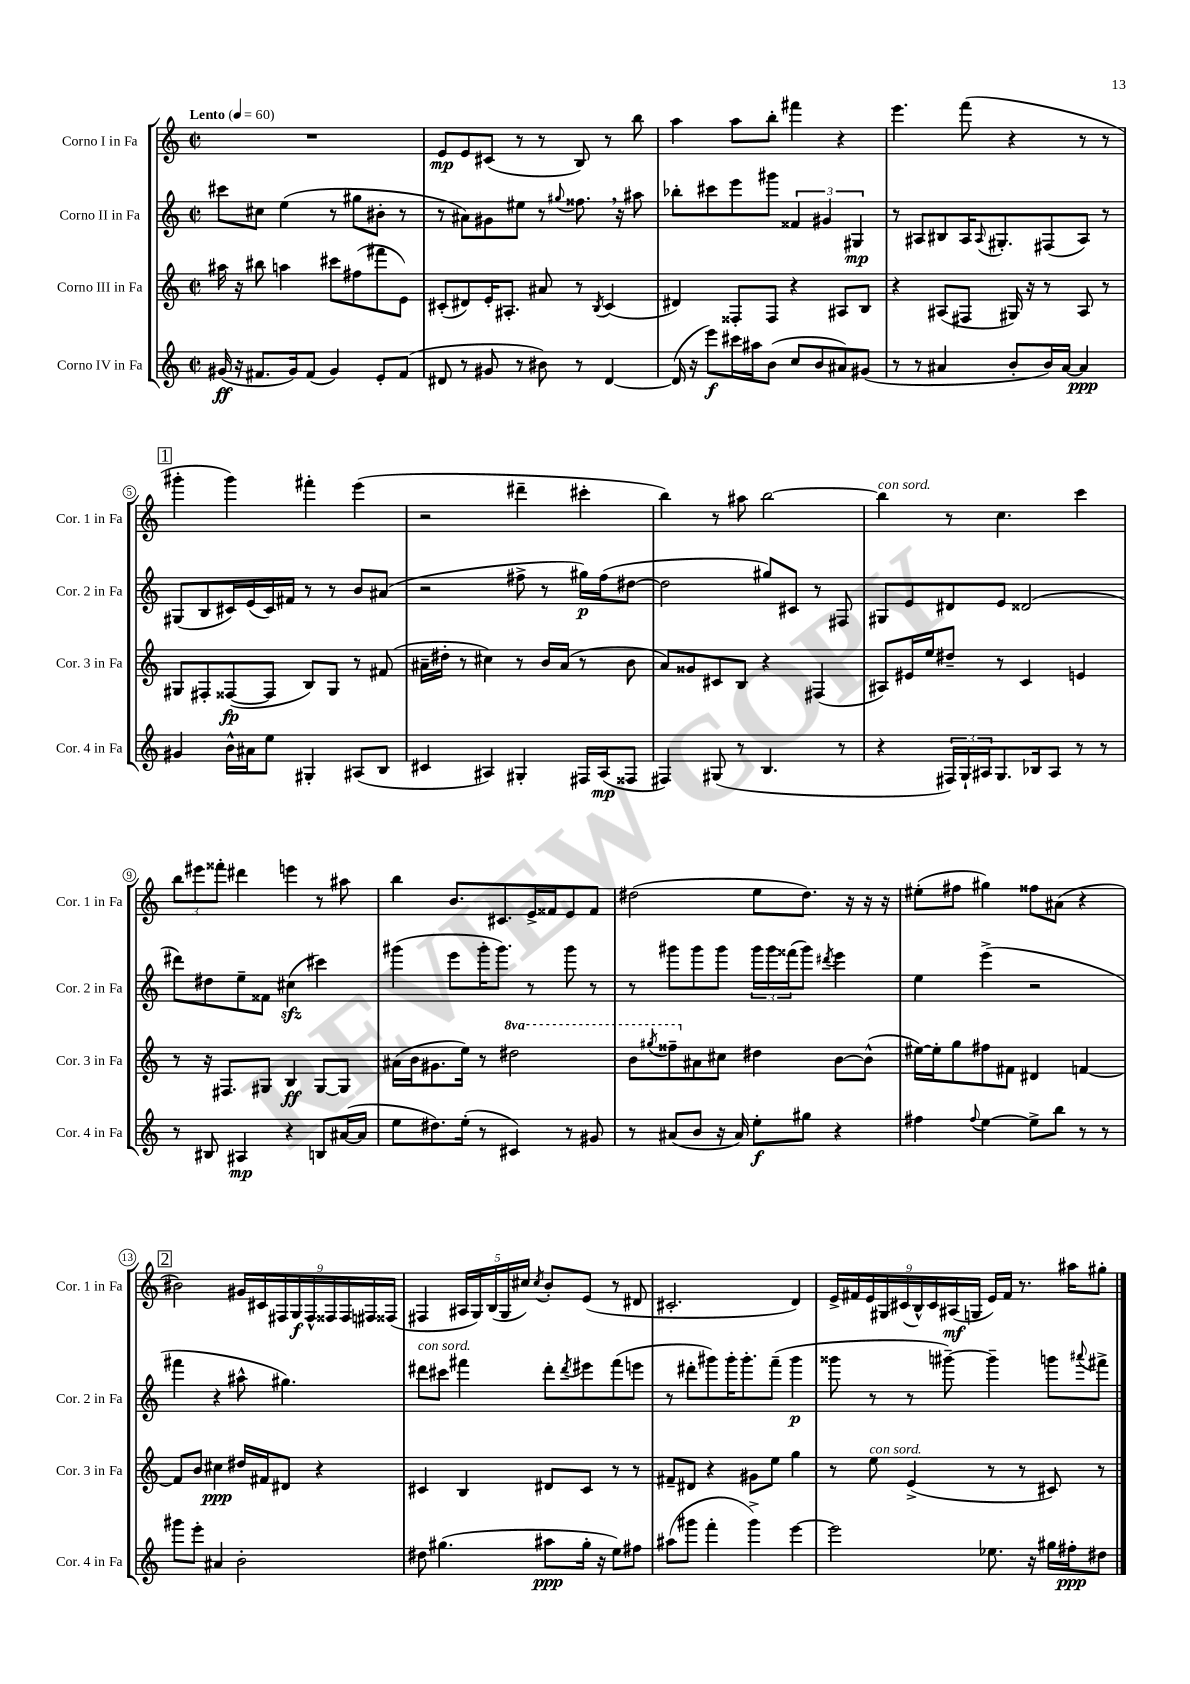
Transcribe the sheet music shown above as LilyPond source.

<<
\new StaffGroup <<
\new Staff = "s0" \with { instrumentName = "Corno I in Fa" shortInstrumentName = "Cor. 1 in Fa" } {
    \clef treble \key c \major \defaultTimeSignature \time 2/2 \tempo "Lento" 4 = 60
    R1 |
    e'8\mp e'8 cis'8( r8 r8 b8) r8 b''8 |
    a''4 a''8 b''8-. fis'''4 r4 |
    e'''4. f'''8( r4 r8 r8 |
    \mark \markup { \box "1" } gis'''4-. gis'''4) fis'''4-. e'''4( |
    r2 dis'''4-- cis'''4-. |
    b''4) r8 ais''8 b''2~ |
    b''4^\markup { \italic "con sord." } r8 c''4. c'''4 |
    \tuplet 3/2 { b''8 eis'''8 fisis'''8-. } dis'''4 e'''4 r8 ais''8 |
    b''4 b'8. cis'8. e'16-> fisis'16 e'8 fisis'8 |
    dis''2( e''8 dis''8.) r16 r16 r16 |
    eis''8-.( fis''8 gis''4) fisis''8 ais'8( r4 |
    \mark \markup { \box "2" } bis'2) \tuplet 9/8 { gis'16 cis'16 fis16 g16\f fis16-^ fisis16 fisis16 fis16 fisis16( } |
    fis4 \tuplet 5/4 { ais16 g16) b16( g16 cis''16) } \acciaccatura { cis''8 } b'8-. e'8( r8 dis'8 |
    cis'2.-. d'4) |
    \tuplet 9/8 { e'16-> fis'16 e'16 gis16 cis'16( b16-^) cis'16 ais16\mf( g16 } e'16) fis'16 r8. ais''16 gis''8-. \bar "|." |
}
\new Staff = "s1" \with { instrumentName = "Corno II in Fa" shortInstrumentName = "Cor. 2 in Fa" } {
    \clef treble \key c \major \defaultTimeSignature \time 2/2
    cis'''8 cis''8 e''4( r8 gis''8 bis'8-. r8 |
    r8 ais'8) gis'8 eis''8 r8 \appoggiatura { gis''8 } fisis''8. \breathe r16 ais''8 |
    bes''8-. cis'''8 e'''8 gis'''8 \tuplet 3/2 { fisis'4 gis'4 gis4\mp } |
    r8 ais8 bis8 ais16 \appoggiatura { ais8 } gis8.-. fis8( ais8) r8 |
    \mark \markup { \box "1" } gis8( b8 cis'16) e'16( cis'16) fis'16 r8 r8 b'8 ais'8( |
    r2 fis''8-> r8 gis''16\p) fis''16( dis''8~ |
    dis''2 gis''8) cis'8 r8 fis8 |
    gis8 e'8 dis'8 e'8 disis'2( |
    dis'''8) dis''8 e''8-- fisis'8 cis''4\sfz( cis'''4) |
    gis'''4( e'''8 gis'''16-. gis'''8.) r8 gis'''8 r8 |
    r8 gis'''8 gis'''8 gis'''8 \tuplet 3/2 { gis'''16 gis'''16 fisis'''16( } gis'''8) \acciaccatura { dis'''8 } e'''4 |
    e''4 e'''4->( r2 |
    \mark \markup { \box "2" } fis'''4 r4 ais''8-^ gis''4.) |
    dis'''8^\markup { \italic "con sord." } cis'''8 fis'''4 dis'''8-. \acciaccatura { dis'''8 } eis'''8 fis'''8( e'''8 |
    r8 dis'''8-. gis'''8) gis'''16-. gis'''8.-. f'''8--( gis'''4\p |
    gisis'''8 r8 r8 gis'''8~--) gis'''4-- g'''8 \appoggiatura { ais'''8 } fis'''8-> \bar "|." |
}
\new Staff = "s2" \with { instrumentName = "Corno III in Fa" shortInstrumentName = "Cor. 3 in Fa" } {
    \clef treble \key c \major \defaultTimeSignature \time 2/2 \set Staff.ottavationMarkups = #ottavation-simple-ordinals
    ais''16 r16 bis''8 a''4 cis'''8 fis''8( fis'''8 e'8) |
    cis'8-.( dis'8) e'16-. ais8.-. ais'8 r8 \acciaccatura { b8 } cis'4( |
    dis'4) fisis8-. fisis8 r4 ais8 b8 |
    r4 ais8( fis8 gis16) r16 r8 ais8 r8 |
    \mark \markup { \box "1" } gis8 fis8-. fisis8~\fp( fisis8 b8) gis8 r8 fis'8( |
    ais'16-- dis''16-. r8 cis''4) r8 b'16 ais'16( r8 b'8 |
    a'8) gisis'8 cis'8 b8 r4 fis4( |
    ais8) eis'16 e''16 dis''8-- r8 c'4 e'4 |
    r8 r16 fis8. gis8 b4\ff gis8~ gis8 |
    ais'16( b'16 gis'8. e''16) r8 \ottava #1 dis'''2 |
    b''8 \acciaccatura { gis'''8 } fisis'''8-- \ottava #0 ais'8 cis''8 dis''4 b'8~ b'8-^( |
    eis''16~) eis''16-. g''8 fis''8 fis'8 dis'4 f'4~ |
    \mark \markup { \box "2" } f'8 b'8 cis''4\ppp dis''16 fis'16 dis'8 r4 |
    cis'4 b4 dis'8 cis'8 r8 r8 |
    fis'8-- dis'8 r4 gis'8 e''8 g''4 |
    r8 e''8^\markup { \italic "con sord." } e'4->( r8 r8 cis'8) r8 \bar "|." |
}
\new Staff = "s3" \with { instrumentName = "Corno IV in Fa" shortInstrumentName = "Cor. 4 in Fa" } {
    \clef treble \key c \major \defaultTimeSignature \time 2/2
    gis'16\ff( r16 fis'8. gis'16) fis'8( gis'4) e'8-. fis'8( |
    dis'8 r8 gis'8 r8 bis'8) r8 dis'4~ |
    dis'16( r16 e'''8\f) cis'''16 ais''16 b'8( c''8 b'8 ais'8) gis'8( |
    r8 r8 ais'4 b'8-. b'16) ais'16~ ais'4\ppp |
    \mark \markup { \box "1" } gis'4 b'16-^ ais'16 e''8 gis4-. ais8( b8 |
    cis'4 ais4) gis4-. fis16 ais16\mp( fisis8 |
    fis4) gis8( r8 b4. r8 |
    r4 \tuplet 3/2 { fis16) g16-! ais16 } g8. bes16 ais8 r8 r8 |
    r8 bis8 ais4\mp r4 b8 ais'16~( ais'16 |
    e''8 dis''8.) e''16-.( r8 cis'4) r8 gis'8 |
    r8 ais'8( b'8 r16 ais'16) e''8-.\f gis''8 r4 |
    fis''4 \appoggiatura { fis''8 } e''4~ e''8-> b''8 r8 r8 |
    \mark \markup { \box "2" } gis'''8 e'''8-. ais'4 b'2-. |
    dis''8 gis''4.( ais''8\ppp gis''16-. r16 e''8) fis''8 |
    ais''8( gis'''8 f'''4-. gis'''4->) e'''4~ |
    e'''2 ees''8. r16 gis''16 fis''16-.\ppp dis''8 \bar "|." |
}
>>
>>
\layout { \context { \Score \override BarNumber.stencil = #(make-stencil-circler 0.1 0.3 ly:text-interface::print) } }
